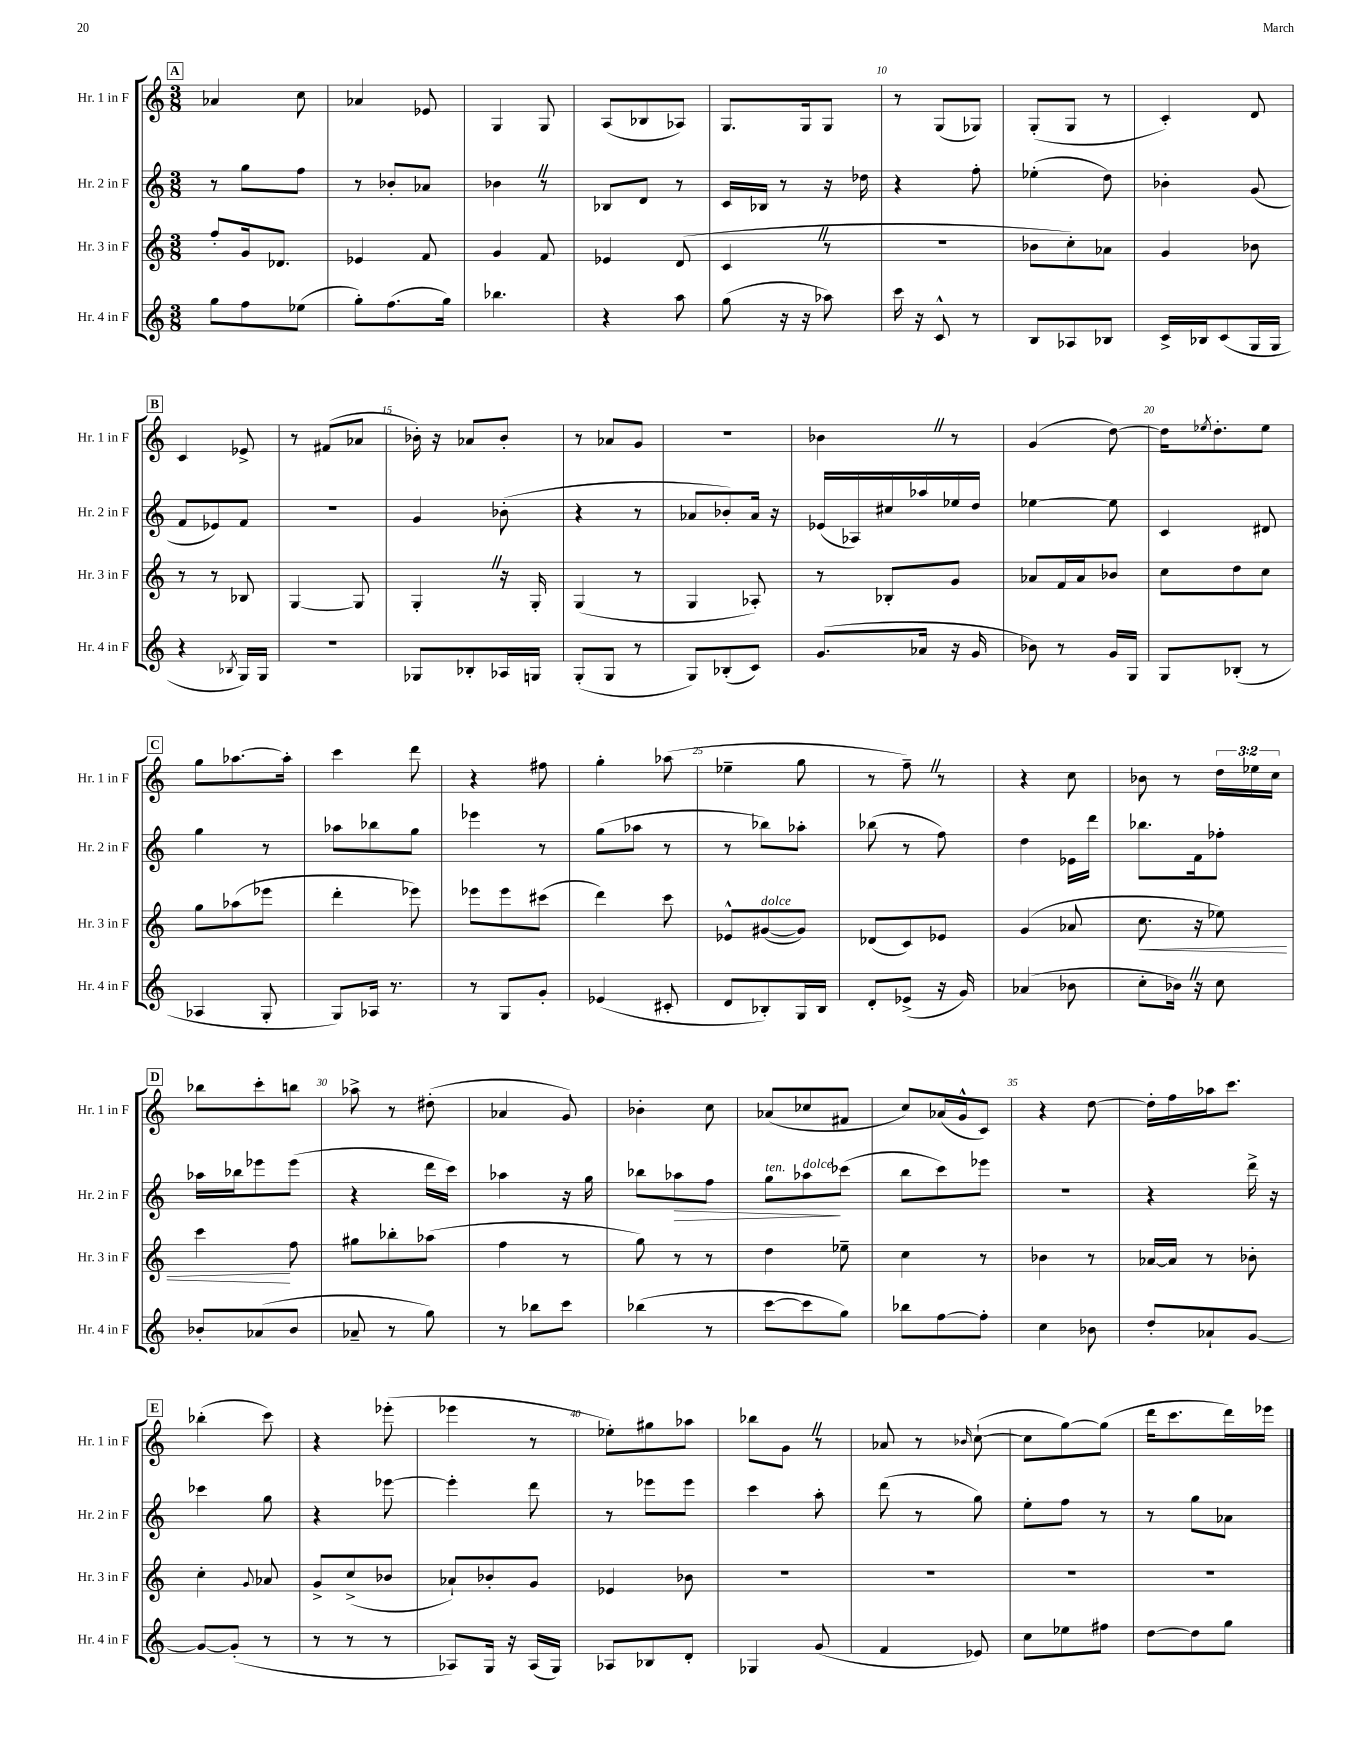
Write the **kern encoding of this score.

**kern	**kern	**kern	**kern
*staff4	*staff3	*staff2	*staff1
*clefG2	*clefG2	*clefG2	*clefG2
*k[]	*k[]	*k[]	*k[]
*M3/8	*M3/8	*M3/8	*M3/8
8gg\L	8ff'/L	8r	4a-/
8ff\	16g/k	8gg\L	.
.	8.d-/J	.	.
(8ee-\J	.	8ff\J	8cc\
=	=	=	=
8gg'\L)	4e-/	8r	4a-/
(8.ff\	.	8b-'/L	.
.	8f/	8a-/J	8e-/
16gg\Jk)	.	.	.
=	=	=	=
4.bb-\	4g/	4b-\	4G/
.	8f/	8r	8G/
=	=	=	=
4r	4e-/	8B-/L	(8A/L
.	.	8d/J	8B-/
8aa\	(8d/	8r	8A-/J)
=	=	=	=
(8gg\	4c/	16c/LL	8.G/L
.	.	16B-/JJ	.
16r	.	8r	.
16r	.	.	16G/k
8aa-\)	8r	16r	8G/J
.	.	16dd-\	.
=	=	=	=
16ccc\	4.r	4r	8r
16r	.	.	.
8c^^/	.	.	(8G/L
8r	.	8ff'\	8G-/J)
=	=	=	=
8B/L	8b-\L	(4ee-'\	(8G'/L
8A-/	8cc'\)	.	8G/J
8B-/J	8a-\J	8dd\)	8r
=	=	=	=
16c^/LL	4g/	4b-'\	4c'/)
16B-/J	.	.	.
(8c/	.	.	.
16G/L	8b-\	(8g/	8d/
16G/JJ	.	.	.
=	=	=	=
4r	8r	8f/L	4c/
.	8r	8e-/)	.
8qB-/	.	.	.
16G/LL)	8B-/	8f/J	8e-^/
16G/JJ	.	.	.
=	=	=	=
4.r	[4G/	4.r	8r
.	.	.	(8f#/L
.	8G/]	.	8a-/J
=	=	=	=
8G-/L	4G'/	4g/	16b-'\)
.	.	.	16r
8B-'/	.	.	8a-/L
16A-/L	16r	(8b-'\	8b-'/J
16G/JJ	16G'/	.	.
=	=	=	=
(8G'/L	(4G/	4r	8r
8G/J	.	.	8a-/L
8r	8r	8r	8g/J
=	=	=	=
8G/L)	4G/	8a-/L	4.r
(8B-'/	.	8b-'/)	.
8c/J)	8A-'/)	16a-/Jk	.
.	.	16r	.
=	=	=	=
(8.g/L	8r	(16e-/LL	4b-\
.	.	16A-/)	.
.	8B-'/L	16cc#/	.
16a-/Jk	.	16aa-/	.
16r	8g/J	16ee-/	8r
16g/	.	16dd/JJ	.
=	=	=	=
8b-\)	8a-/L	[4ee-\	(4g/
8r	16f/L	.	.
.	16a-/J	.	.
16g/LL	8b-/J	8ee-\]	[8dd\)
16G/JJ	.	.	.
=	=	=	=
8G/L	8cc\L	4c/	16dd\]LK
.	.	.	8qee-/
.	.	.	8.dd'\
(8B-'/J	8dd\	.	.
8r	8cc\J	8d#/	8ee-\J
=	=	=	=
4A-/	8gg\L	4gg\	8gg\L
.	(8aa-\	.	[8.aa-\
8G'/	8eee-\J	8r	.
.	.	.	16aa-'\]Jk
=	=	=	=
8G/L)	4ddd'\	8aa-\L	4ccc\
16A-/Jk	.	8bb-\	.
8.r	.	.	.
.	8eee-\)	8gg\J	8ddd\
=	=	=	=
8r	8eee-\L	4eee-\	4r
8G/L	8eee-\	.	.
8g'/J	(8ccc#\J	8r	8ff#\
=	=	=	=
(4e-/	4ddd\)	(8gg\L	4gg'\
.	.	8aa-\J	.
8c#'/	8ccc\	8r	(8aa-\
=	=	=	=
8d/L	8e-^^/L	8r	4ee-~\
8B-'/)	([8g#/	8bb-\L)	.
16G/L	8g#/]J)	8aa-'\J	8gg\
16B-/JJ	.	.	.
=	=	=	=
8d'/L	(8d-/L	(8bb-\	8r
(8e-^/J	8c/)	8r	8ff~\)
16r	8e-/J	8ff\)	8r
16g/)	.	.	.
=	=	=	=
(4a-/	(4g/	4dd\	4r
8b-\	8a-/	16e-\LL	8cc\
.	.	16ddd\JJ	.
=	=	=	=
8cc'\L	8.cc\	8.bb-\L	8b-\
16b-\Jk)	.	.	8r
16r	16r	16f\k	.
8cc\	8ee-\)	8ff-'\J	24dd\LL
.	.	.	24ee-\
.	.	.	24cc\JJ
=	=	=	=
8b-'/L	4ccc\	16aa-\LL	8bb-\L
.	.	16bb-\J	.
(8a-/	.	8eee-\	8ccc'\
8b-/J	8ff\	(8eee-\J	8bb\J
=	=	=	=
8a-~/	8gg#\L	4r	8aa-^\
8r	8bb-'\	.	8r
8gg\)	(8aa-\J	16ddd\LL	(8dd#'\
.	.	16ccc\JJ)	.
=	=	=	=
8r	4ff\	4aa-\	4a-/
8bb-\L	.	.	.
8ccc\J	8r	16r	8g/)
.	.	16gg\	.
=	=	=	=
(4bb-\	8gg\)	8bb-\L	4b-'\
.	8r	8aa-\	.
8r	8r	8ff\J	8cc\
=	=	=	=
[8ccc\L	4dd\	8gg\L	(8a-/L
8ccc\]	.	8aa-\	8cc-/
8gg\J)	8ee-~\	(8ccc-\J	8f#/J
=	=	=	=
8bb-\L	4cc\	8bb\L	8cc/L)
[8ff\	.	8ccc\)	(16a-/L
.	.	.	16g^^/J
8ff'\]J	8r	8eee-\J	8c/J)
=	=	=	=
4cc\	4b-\	4.r	4r
8b-\	8r	.	[8dd\
=	=	=	=
8dd'/L	[16a-/LL	4r	16dd'\]LL
.	16a-/]JJ	.	16ff\
8a-`/	8r	.	16aa-\J
.	.	.	8.ccc\J
[8g/J	8b-'\	16ddd^\	.
.	.	16r	.
=	=	=	=
8g/_L	4cc'\	4ccc-\	(4bb-'\
(8g'/]J	.	.	.
.	8qqg/	.	.
8r	8a-/	8gg\	8ccc\)
=	=	=	=
8r	8g^/L	4r	4r
8r	(8cc^/	.	.
8r	8b-/J	[8eee-\	(8eee-'\
=	=	=	=
8A-/L)	8a-`/L)	4eee-'\]	4eee-\
16G/Jk	8b-'/	.	.
16r	.	.	.
(16A-/LL	8g/J	8ddd\	8r
16G/JJ)	.	.	.
=	=	=	=
8A-/L	4e-/	8r	8ee-'\L)
8B-/	.	8eee-\L	8gg#\
8d'/J	8b-\	8eee-\J	8aa-\J
=	=	=	=
4G-/	4.r	4ccc\	8bb-\L
.	.	.	8g\J
(8g/	.	8aa'\	8r
=	=	=	=
4f/	4.r	(8ddd\	8a-/
.	.	8r	8r
.	.	.	16qqb-/
8e-/)	.	8gg\)	([8cc`\
=	=	=	=
8cc\L	4.r	8ee'\L	8cc\]L
8ee-\	.	8ff\J	[8gg\)
8ff#\J	.	8r	(8gg\]J
=	=	=	=
[8dd\L	4.r	8r	16ddd\LK
.	.	.	8.ccc\
8dd\]	.	8gg\L	.
8gg\J	.	8a-\J	16ddd\L)
.	.	.	16eee-\JJ
==	==	==	==
*-	*-	*-	*-
